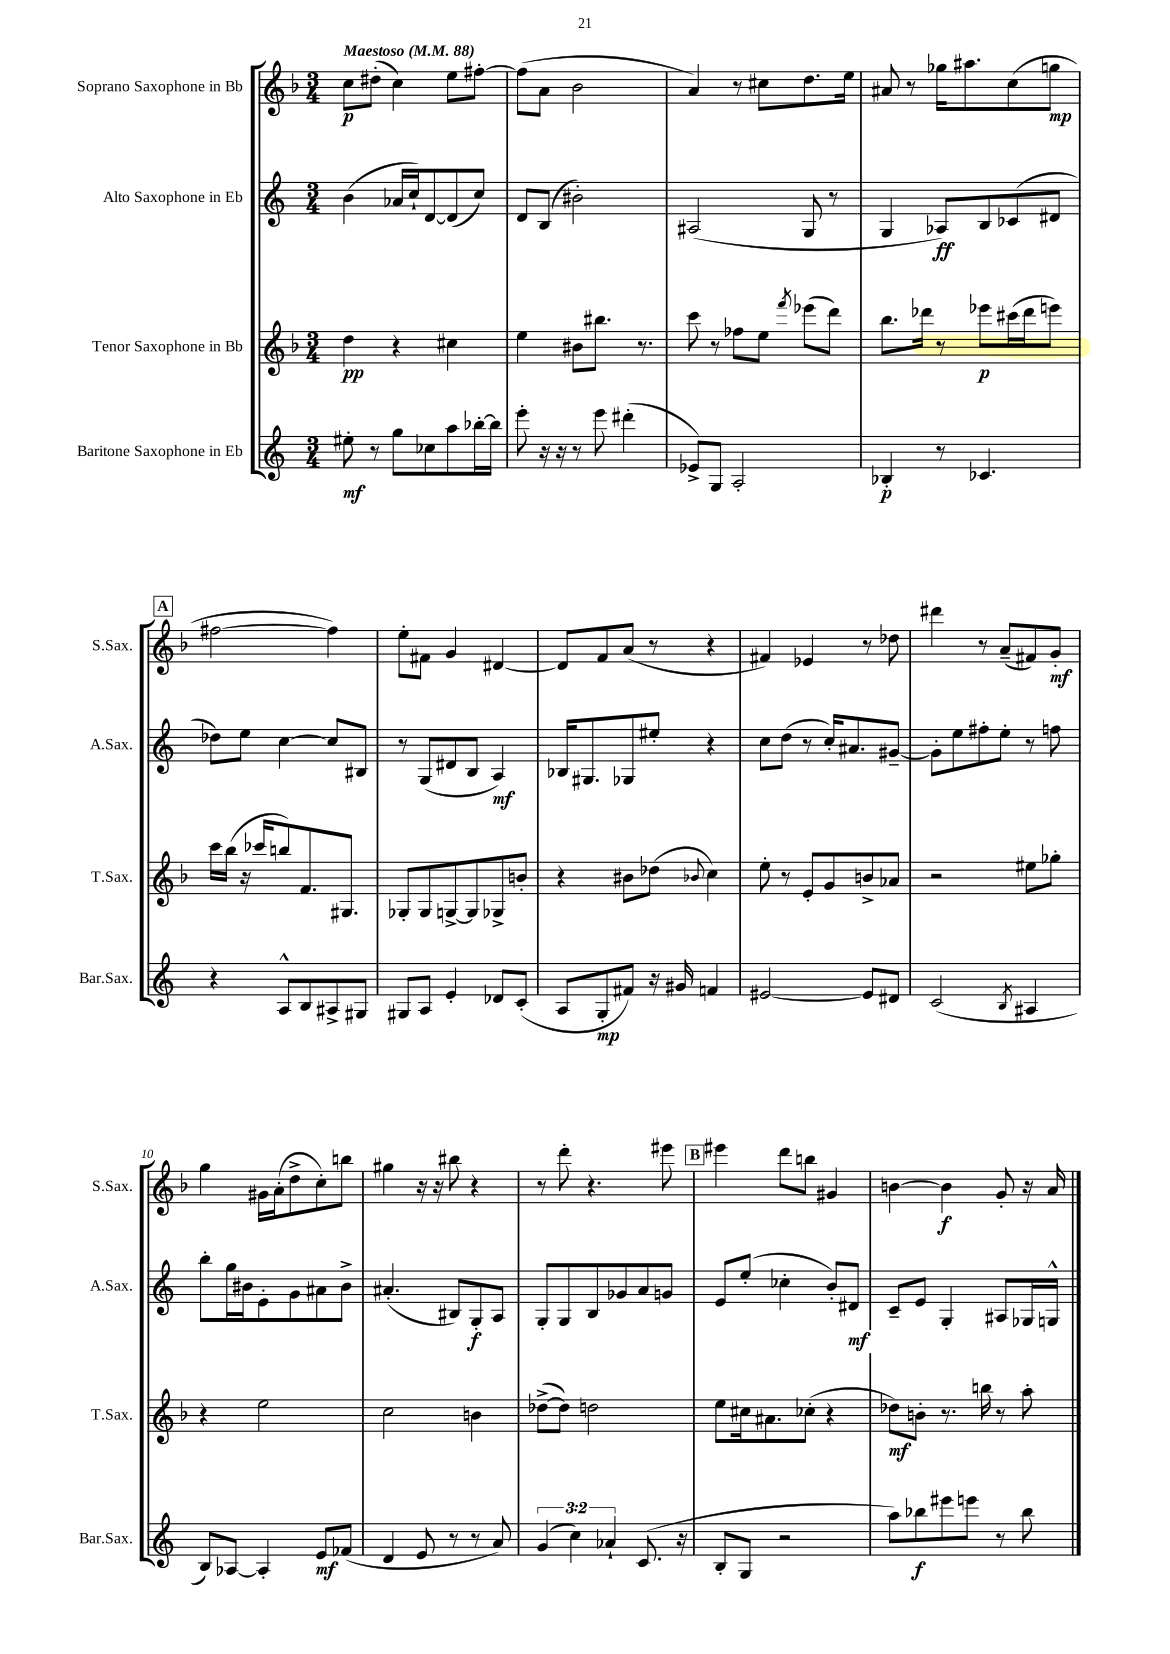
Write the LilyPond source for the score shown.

<<
\new StaffGroup <<
\new Staff = "s0" \with { instrumentName = "Soprano Saxophone in Bb" shortInstrumentName = "S.Sax." } {
    \clef treble \key f \major \numericTimeSignature \time 3/4 \tempo "Maestoso" 4 = 88
    \autoBeamOff c''8[\p dis''8]-.( c''4) e''8[ fis''8]~-. |
    fis''8[( a'8] bes'2 |
    a'4) r8 cis''8[ d''8. e''16] |
    ais'8 r8 ges''16[ ais''8. c''8( g''8]\mp |
    \mark \markup { \box "A" } fis''2~ fis''4) |
    e''8[-. fis'8] g'4 dis'4~ |
    dis'8[ f'8 a'8]( r8 r4 |
    fis'4) ees'4 r8 des''8 |
    dis'''4 r8 a'8[--( fis'8) g'8]-.\mf |
    g''4 gis'16[ a'16-.( d''8-> c''8-.) b''8] |
    gis''4 r16 r16 bis''8 r4 |
    r8 d'''8-. r4. eis'''8 |
    \mark \markup { \box "B" } eis'''4 d'''8[ b''8] gis'4 |
    b'4~ b'4\f g'8-. r16 a'16 \bar "|." |
}
\new Staff = "s1" \with { instrumentName = "Alto Saxophone in Eb" shortInstrumentName = "A.Sax." } {
    \clef treble \key c \major \numericTimeSignature \time 3/4
    \autoBeamOff b'4( aes'16[ c''16-!) d'8~ d'8( c''8]) |
    d'8[ b8]( bis'2-.) |
    ais2( g8 r8 |
    g4 aes8[\ff) b8 ces'8( dis'8] |
    \mark \markup { \box "A" } des''8[) e''8] c''4~ c''8[ bis8] |
    r8 g8[( dis'8 b8] a4\mf) |
    bes16[ gis8. ges8 eis''8]-. r4 |
    c''8[ d''8]( r8 c''16[-.) ais'8. gis'8]~-- |
    gis'8[-. e''8 fis''8-. e''8]-. r8 f''8 |
    b''8[-. g''16 bis'16 e'8-. g'8 ais'8 bis'8]-> |
    ais'4.-.( bis8[) g8-.\f a8] |
    g8[-. g8 b8 ges'8 a'8 g'8] |
    \mark \markup { \box "B" } e'8[ e''8]-.( ces''4-. b'8[-.) dis'8]\mf |
    c'8[-- e'8] g4-. ais8[ ges16 g16]-^ \bar "|." |
}
\new Staff = "s2" \with { instrumentName = "Tenor Saxophone in Bb" shortInstrumentName = "T.Sax." } {
    \clef treble \key f \major \numericTimeSignature \time 3/4
    \autoBeamOff d''4\pp r4 cis''4 |
    e''4 bis'8[ bis''8.] r8. |
    c'''8 r8 fes''8[ e''8] \acciaccatura { f'''8 } ees'''8[( d'''8]) |
    bes''8.[ des'''16] r8 ees'''8[\p cis'''16( des'''16 e'''8]) |
    \mark \markup { \box "A" } c'''16[ bes''16]( r16 ces'''16[ b''8) f'8. gis8.] |
    ges8[-. ges8 g8~-> g8 ges8-> b'8]-. |
    r4 bis'8[ des''8]( \appoggiatura { bes'8 } c''4) |
    e''8-. r8 e'8[-. g'8 b'8-> aes'8] |
    r2 eis''8[ ges''8]-. |
    r4 e''2 |
    c''2 b'4 |
    des''8[~->( des''8]) d''2 |
    \mark \markup { \box "B" } e''8[ cis''16 ais'8. ces''8]-.( r4 |
    des''8[\mf) b'8]-. r8. b''16 r8 a''8-. \bar "|." |
}
\new Staff = "s3" \with { instrumentName = "Baritone Saxophone in Eb" shortInstrumentName = "Bar.Sax." } {
    \clef treble \key c \major \numericTimeSignature \time 3/4 \override Staff.TupletNumber.text = #tuplet-number::calc-fraction-text
    \autoBeamOff eis''8-.\mf r8 g''8[ ces''8 a''8 bes''16~-. bes''16] |
    e'''8-. r16 r16 r8 e'''8 dis'''4-.( |
    ees'8[->) g8] a2-. |
    bes4-.\p r8 ces'4. |
    \mark \markup { \box "A" } r4 a8[-^ b8 ais8-> gis8] |
    gis8[ a8] e'4-. des'8[ c'8]-.( |
    a8[ g8-.\mp fis'8]) r16 gis'16 f'4 |
    eis'2~ eis'8[ dis'8] |
    c'2( \acciaccatura { b8 } ais4 |
    b8[) aes8]~ aes4-. e'8[\mf fes'8]( |
    d'4 e'8 r8 r8 a'8) |
    \tuplet 3/2 { g'4( c''4) aes'4-! } c'8.( r16 |
    \mark \markup { \box "B" } b8[-. g8] r2 |
    a''8[) bes''8\f eis'''8 e'''8] r8 bes''8 \bar "|." |
}
>>
>>
